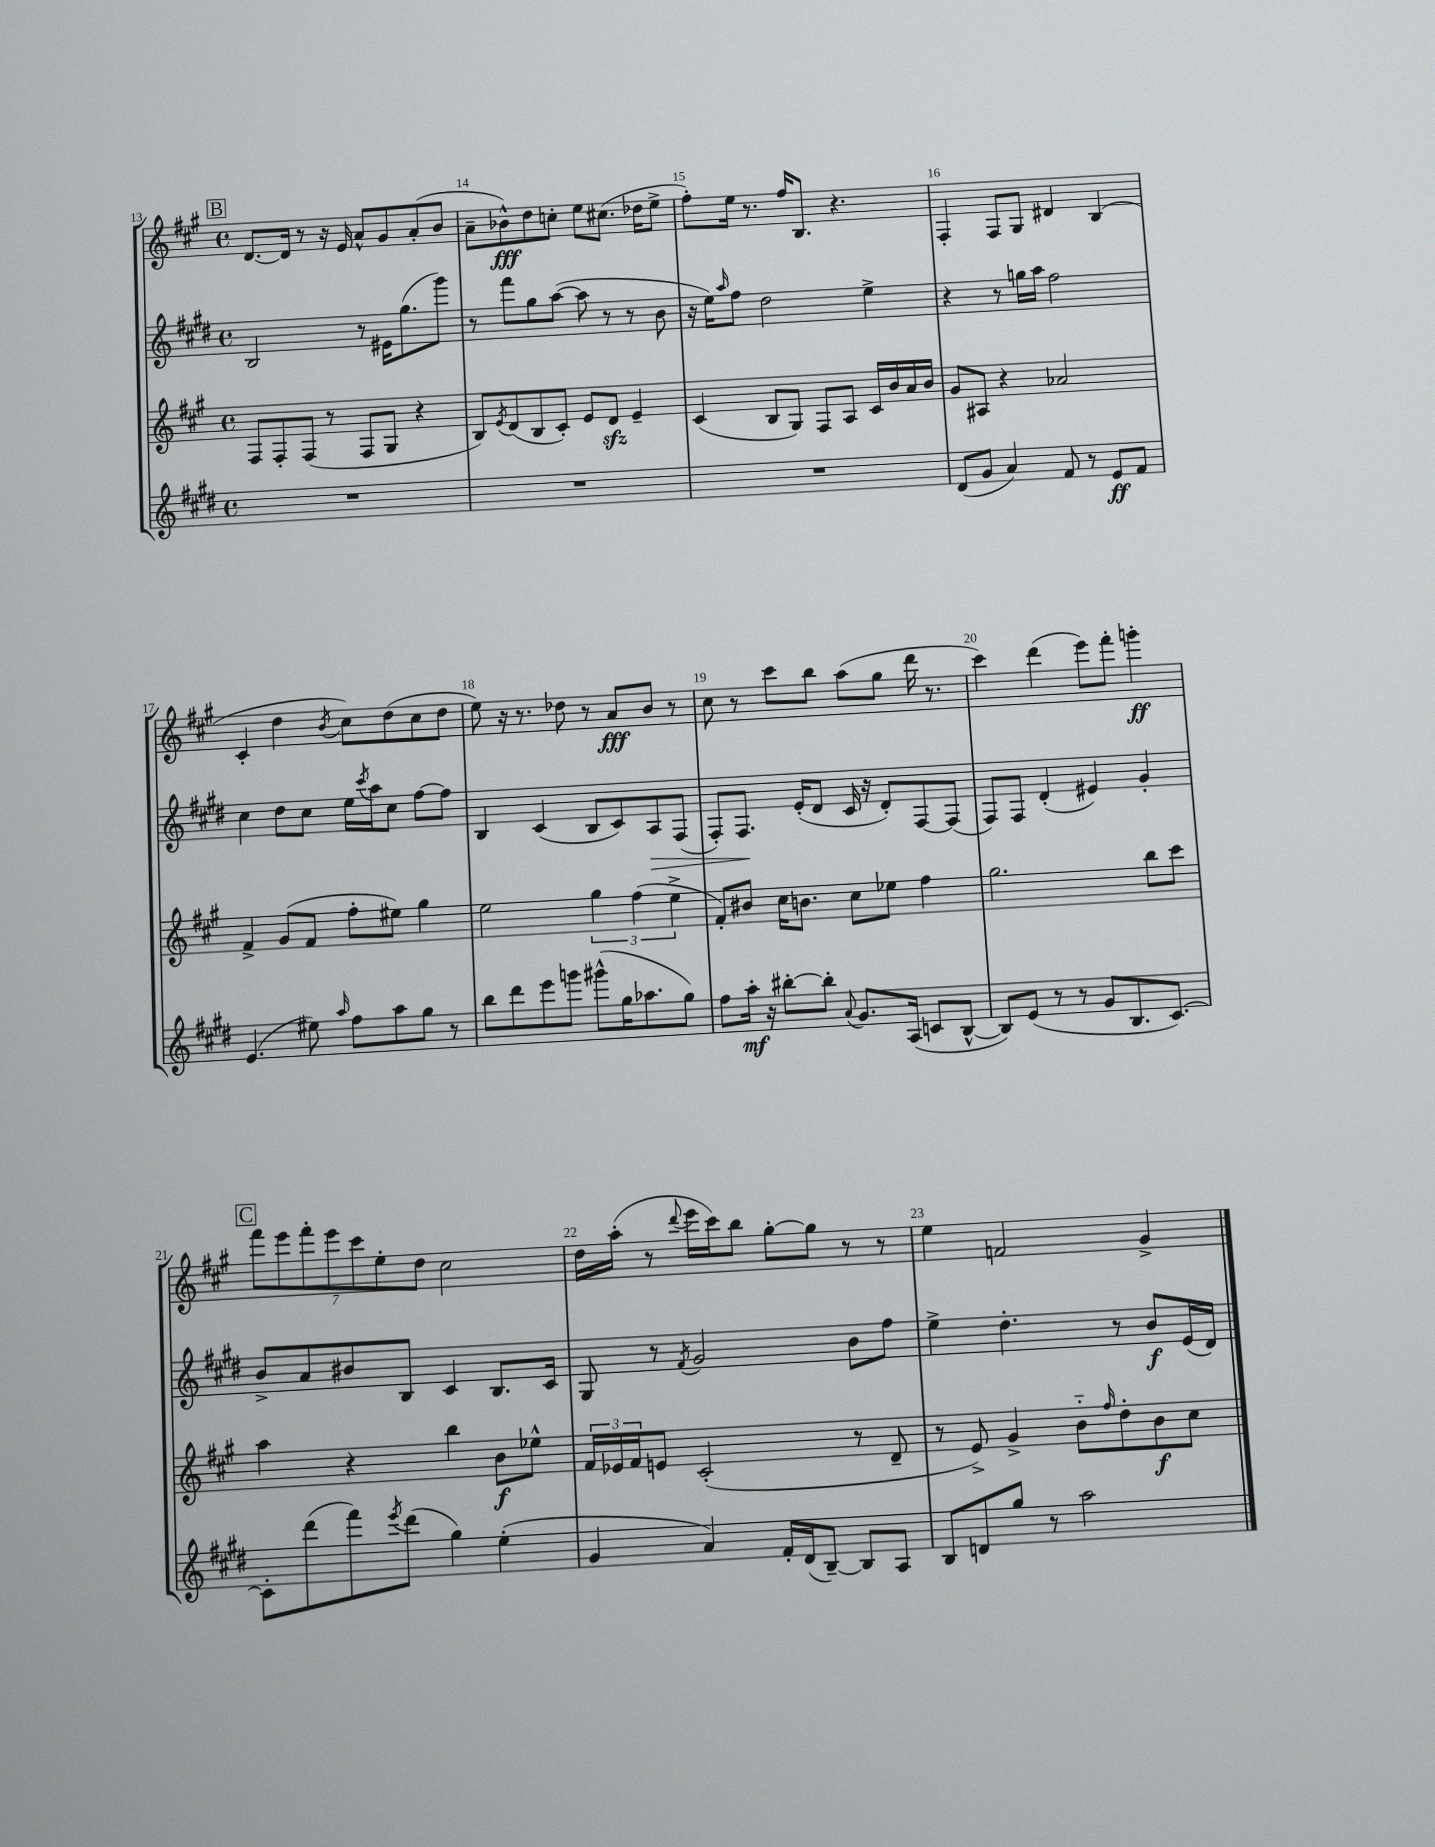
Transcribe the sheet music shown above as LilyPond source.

<<
\new StaffGroup <<
\new Staff = "s0" {
    \clef treble \key a \major \defaultTimeSignature \time 4/4
    \mark \markup { \box "B" } d'8.~ d'16 r8 r16 e'16 a'8-^ gis'8 a'8-.( b'8 |
    a'8-- bes'8-^\fff) d''8 c''8-. e''8 cis''8.( des''16 e''8-> |
    fis''8-.) e''16 r8. fis''16 b8. r4. |
    fis4-. fis8 gis8 dis'4 b4( |
    cis'4-. d''4 \acciaccatura { b'8 } cis''8) d''8( cis''8 d''8 |
    e''8) r16 r8. des''8 r8 a'8\fff b'8 r8 |
    cis''8 r8 cis'''8 b''8 a''8( gis''8 d'''16 r8. |
    cis'''4) d'''4( e'''8) fis'''8-. g'''4-.\ff |
    \mark \markup { \box "C" } \tuplet 7/4 { fis'''8 e'''8 fis'''8-. e'''8 cis'''8 e''8-. d''8 } cis''2 |
    d''16 a''16-.( r8 \appoggiatura { d'''8 } e'''16 cis'''16) b''8 gis''8~-. gis''8 r8 r8 |
    e''4 f'2 gis'4-> \bar "|." |
}
\new Staff = "s1" {
    \clef treble \key e \major \defaultTimeSignature \time 4/4
    \mark \markup { \box "B" } b2 r8 eis'16 gis''8.( gis'''8) |
    r8 fis'''8 gis''8 a''8~( a''8 r8 r8 b'8 |
    r16 e''16) \grace { a''16 } fis''8 dis''2 e''4-> |
    r4 r8 g''16 a''16 fis''2 |
    cis''4 dis''8 cis''8 e''16 \acciaccatura { cis'''8 } a''16 cis''8 fis''8~ fis''8 |
    b4 cis'4( b8 cis'8) a8\> fis8( |
    fis8-.) fis8.\! e'16-.( dis'8 cis'16 r16 dis'8-.) fis8~ fis8( |
    fis8) fis8 dis'4-.( eis'4) gis'4-. |
    \mark \markup { \box "C" } b'8-> a'8 bis'8 b8 cis'4 b8. cis'16 |
    gis8 r8 \acciaccatura { fis'8 } gis'2 b'8 fis''8 |
    e''4-> dis''4.-. r8 b'8\f e'16( dis'16) \bar "|." |
}
\new Staff = "s2" {
    \clef treble \key a \major \defaultTimeSignature \time 4/4
    \mark \markup { \box "B" } fis8 fis8-. fis8( r8 fis8 gis8 r4 |
    b8) \acciaccatura { e'8 } d'8( b8 cis'8-.) e'8 d'8\sfz e'4-- |
    cis'4( b8 gis8) fis8 a8 cis'16 b'16 a'16 b'16 |
    gis'8 ais8 r4 aes'2 |
    fis'4-> gis'8( fis'8 fis''8-. eis''8) gis''4 |
    e''2 \tuplet 3/2 { gis''4 fis''4( e''4-> } |
    fis'8-.) bis'8 cis''16 b'8. cis''8 ees''8 fis''4 |
    gis''2. b''8 cis'''8 |
    \mark \markup { \box "C" } a''4 r4 b''4 b'8\f ees''8-^ |
    \tuplet 3/2 { fis'16 ees'16 fis'16 } e'8 cis'2-.( r8 d'8-- |
    r8 e'8->) gis'4-> b'8-_ \grace { fis''16 } d''8-. b'8\f cis''8 \bar "|." |
}
\new Staff = "s3" {
    \clef treble \key e \major \defaultTimeSignature \time 4/4
    \mark \markup { \box "B" } R1 |
    R1 |
    R1 |
    dis'8( gis'8 a'4) fis'8 r8 e'8\ff fis'8 |
    e'4.( eis''8) \grace { a''16 } fis''8 a''8 gis''8 r8 |
    b''8 dis'''8 e'''8 g'''8 gis'''8-^( gis''16 aes''8. gis''8) |
    fis''8 a''16-.\mf r16 bis''8~-. bis''8-. \appoggiatura { a'8 } gis'8. a16( c'8 b8~-^ |
    b8) e'8( r8 r8 gis'8 b8. cis'8.~) |
    \mark \markup { \box "C" } cis'8-. dis'''8( fis'''8) \acciaccatura { e'''8 } dis'''8( gis''4) e''4-.( |
    gis'4 a'4) fis'16-. dis'16( b8~--) b8 a8 |
    b8 d'8 gis''8 r8 a''2 \bar "|." |
}
>>
>>
\layout { \context { \Score currentBarNumber = #13 \override BarNumber.break-visibility = ##(#f #t #t) barNumberVisibility = #all-bar-numbers-visible } }
